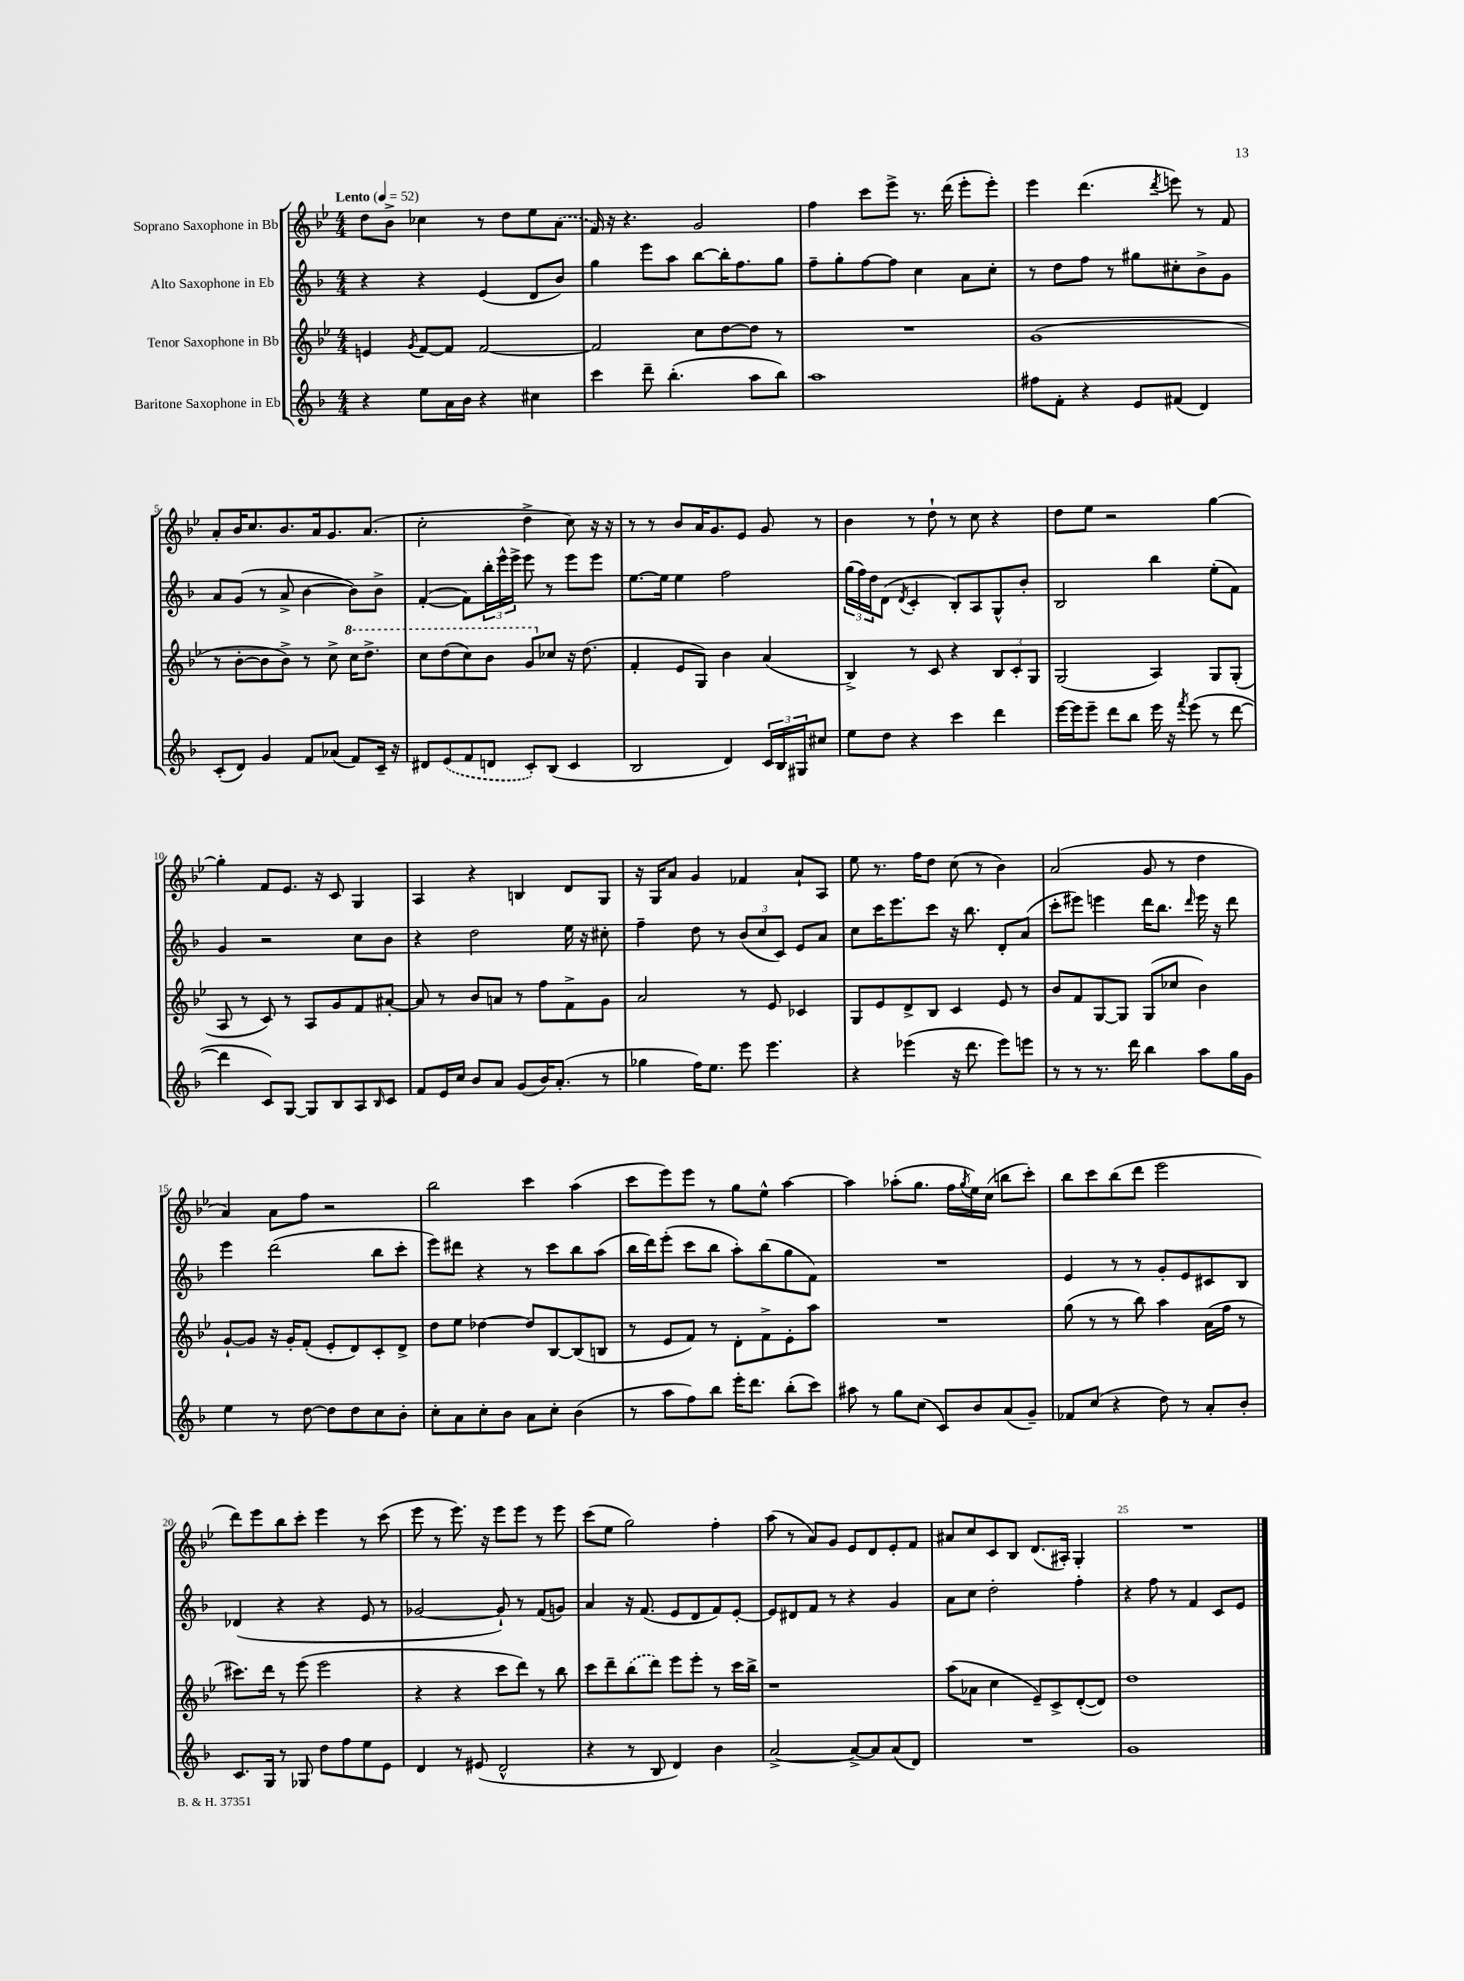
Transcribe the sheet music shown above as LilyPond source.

<<
\new StaffGroup <<
\new Staff = "s0" \with { instrumentName = "Soprano Saxophone in Bb" } {
    \clef treble \key bes \major \numericTimeSignature \time 4/4 \tempo "Lento" 4 = 52
    d''8 bes'8-> ces''4 r8 d''8 ees''8 \once \slurDashed a'8( |
    f'16) r16 r4. g'2 |
    f''4 c'''8 ees'''8-> r8. d'''16( ees'''8-. ees'''8-.) |
    ees'''4 d'''4.( \acciaccatura { d'''8 } e'''8) r8 f'8 |
    a'8-. bes'16 c''8. bes'8. a'16 g'8. a'8.( |
    c''2-. d''4-> c''8) r16 r16 |
    r8 r8 bes'8 a'16 g'8. ees'8 g'8 r8 |
    bes'4 r8 d''8-! r8 c''8 r4 |
    d''8 ees''8 r2 g''4~ |
    g''4-. f'8 ees'8. r16 c'8 g4 |
    a4 r4 b4 d'8 g8 |
    r16 g16 a'8 g'4 fes'4 a'8-! a8 |
    ees''8 r8. f''16 d''8 c''8( r8 bes'4) |
    a'2( g'8 r8 d''4 |
    a'4) a'8 f''8 r2 |
    bes''2 c'''4 a''4( |
    c'''8 ees'''8) ees'''8 r8 g''8 ees''8-^ a''4~ |
    a''4 aes''8-.( g''8. f''16 \acciaccatura { g''8 } ees''16) c''16( b''8 c'''8-.) |
    bes''8 c'''8 bes''8( d'''8 ees'''2 |
    d'''8) ees'''8 bes''8 c'''8-. ees'''4 r8 c'''8( |
    ees'''8 r8 ees'''8.) r16 ees'''8 ees'''8 r8 ees'''8 |
    c'''8( ees''8 g''2) f''4-. |
    a''8( r8 a'8) g'8 ees'8 d'8 ees'8-. f'8 |
    ais'8 c''8 c'8 bes8 d'8.( ais16-.) g4-. |
    R1 \bar "|." |
}
\new Staff = "s1" \with { instrumentName = "Alto Saxophone in Eb" } {
    \clef treble \key f \major \numericTimeSignature \time 4/4
    r4 r4 e'4( d'8 bes'8) |
    g''4 e'''8 a''8 bes''8~ bes''16-. f''8. g''8 |
    f''8-- g''8-. f''8~ f''8 c''4 a'8 c''8-. |
    r8 d''8 f''8 r8 gis''8 cis''8-. bes'8-> g'8 |
    a'8 g'8( r8 a'8-> bes'4~ bes'8) bes'8-> |
    f'4~-.( f'8) \tuplet 3/2 { bes''16-. e'''16-^ e'''16-> } e'''8 r8 e'''8 e'''8 |
    e''8.~ e''16 e''4 f''2 |
    \tuplet 3/2 { g''16( f''16) d''16 } d'8( \acciaccatura { d'8 } c'4-. bes8-.) a8 g8-^ bes'8-. |
    bes2 bes''4 e''8-.( f'8) |
    g'4 r2 c''8 bes'8 |
    r4 d''2 e''16 r16 cis''8-. |
    f''4-- d''8 r8 \tuplet 3/2 { bes'8( c''8 c'8) } e'8 a'8 |
    c''8 c'''16 e'''8. c'''8 r16 bes''8. d'8-. a'8( |
    c'''8-. eis'''8) e'''4 d'''16 bes''8. \grace { d'''16 } e'''16 r16 d'''8 |
    e'''4 d'''2( bes''8 c'''8-. |
    e'''8) dis'''8 r4 r8 c'''8 bes''8 a''8( |
    bes''16 d'''16) e'''8-.( c'''8 bes''8 a''8-.) bes''8( g''8 f'8) |
    R1 |
    e'4 r8 r8 g'8-. e'8 cis'8 bes8 |
    des'4( r4 r4 e'8 r8 |
    ges'2~ ges'8-!) r8 f'8( g'8) |
    a'4 r16 f'8.( e'8 d'8 f'8) e'8~-. |
    e'8 dis'8 f'8 r8 r4 g'4 |
    a'8 c''8 d''2-. f''4-. |
    r4 f''8 r8 f'4 c'8 e'8 \bar "|." |
}
\new Staff = "s2" \with { instrumentName = "Tenor Saxophone in Bb" } {
    \clef treble \key bes \major \numericTimeSignature \time 4/4
    e'4 \acciaccatura { g'8 } f'8~ f'8 f'2~ |
    f'2 c''8 d''8~ d''8 r8 |
    R1 |
    g'1( |
    r8 bes'8~-. bes'8 bes'8->) r8 c''8-> \ottava #1 c'''16 d'''8.-> |
    c'''8 d'''8( c'''8) bes''8 g''8 \ottava #0 ces''8 r16 d''8.( |
    f'4-. ees'8 g8) bes'4 a'4( |
    bes4->) r8 c'8 r4 \tuplet 3/2 { bes8 c'8-. g8 } |
    g2( a4) g8 g8-.( |
    a8 r8 c'8) r8 a8 g'8 f'8 ais'8~-. |
    ais'8 r8 bes'8 a'8 r8 f''8 f'8-> g'8 |
    a'2 r8 ees'8 ces'4 |
    g8 ees'8 d'8-> bes8 c'4 ees'8 r8 |
    bes'8 f'8 g8~ g8 g8( ces''8 bes'4) |
    g'8~-! g'8 r16 g'16-. f'8-.( ees'8-. d'8) c'8-. d'8-> |
    d''8 ees''8 des''4~ des''8 bes8~ bes8( b8 |
    r8 ees'8 f'8) r8 d'8-. f'8-> ees'8-. a''8 |
    R1 |
    g''8( r8 r8 bes''8) a''4 a'16( f''16 r8 |
    cis'''8.) d'''16 r8 ees'''8( ees'''2 |
    r4 r4 c'''8 d'''8) r8 bes''8 |
    c'''8 d'''8-- \once \slurDashed bes''8( d'''8) ees'''8 ees'''8-. r8 c'''16 bes''16-> |
    r1 |
    a''8( aes'8 c''4 ees'8--) c'8-> d'8~-.( d'8) |
    d''1 \bar "|." |
}
\new Staff = "s3" \with { instrumentName = "Baritone Saxophone in Eb" } {
    \clef treble \key f \major \numericTimeSignature \time 4/4
    r4 e''8 a'16 bes'16 r4 cis''4 |
    c'''4 d'''8-- bes''4.-.( a''8 bes''8) |
    a''1 |
    fis''8 f'8-. r4 e'8 fis'8( d'4) |
    c'8-.( d'8) g'4 f'8 aes'8( f'8) c'16-- r16 |
    dis'8 \once \slurDashed e'8( f'8 d'8 c'8-.) bes8( c'4 |
    bes2 d'4) \tuplet 3/2 { c'16 bes16 gis16 } cis''8 |
    e''8 d''8 r4 c'''4 d'''4 |
    e'''16~ e'''16 e'''8-- d'''8 bes''8 e'''16 r16 \acciaccatura { f'''8 } e'''8( r8 d'''8~ |
    d'''4 c'8) g8~ g8 bes8 a8 \grace { bes16 } c'8 |
    f'8 e'16 c''16 bes'8 a'8 g'8( bes'16) a'8.-.( r8 |
    ges''4 f''16) e''8. e'''8 e'''4. |
    r4 ees'''4( r16 d'''8. ees'''8) e'''8 |
    r8 r8 r8. d'''16 bes''4 a''8 g''16 g'16 |
    e''4 r8 d''8~ d''8 d''8 c''8 bes'8-. |
    c''8-. a'8 c''8-. bes'8 a'8 c''8-. bes'4( |
    r8 a''8 f''8) bes''8 e'''16-. d'''8. bes''8-.( c'''8) |
    ais''8 r8 g''8 c''8( c'8) bes'8 a'8( g'8--) |
    fes'8 c''8( r4 d''8) r8 a'8-. bes'8-. |
    c'8. g16 r8 ges8 d''8 f''8 e''8 e'8 |
    d'4 r8 eis'8( d'2-^ |
    r4 r8 bes8 d'4) bes'4 |
    a'2~-> a'8~-> a'8 a'8( d'8) |
    R1 |
    g'1 \bar "|." |
}
>>
>>
\layout { \context { \Score \override BarNumber.break-visibility = ##(#f #t #t) barNumberVisibility = #(every-nth-bar-number-visible 5) } }
